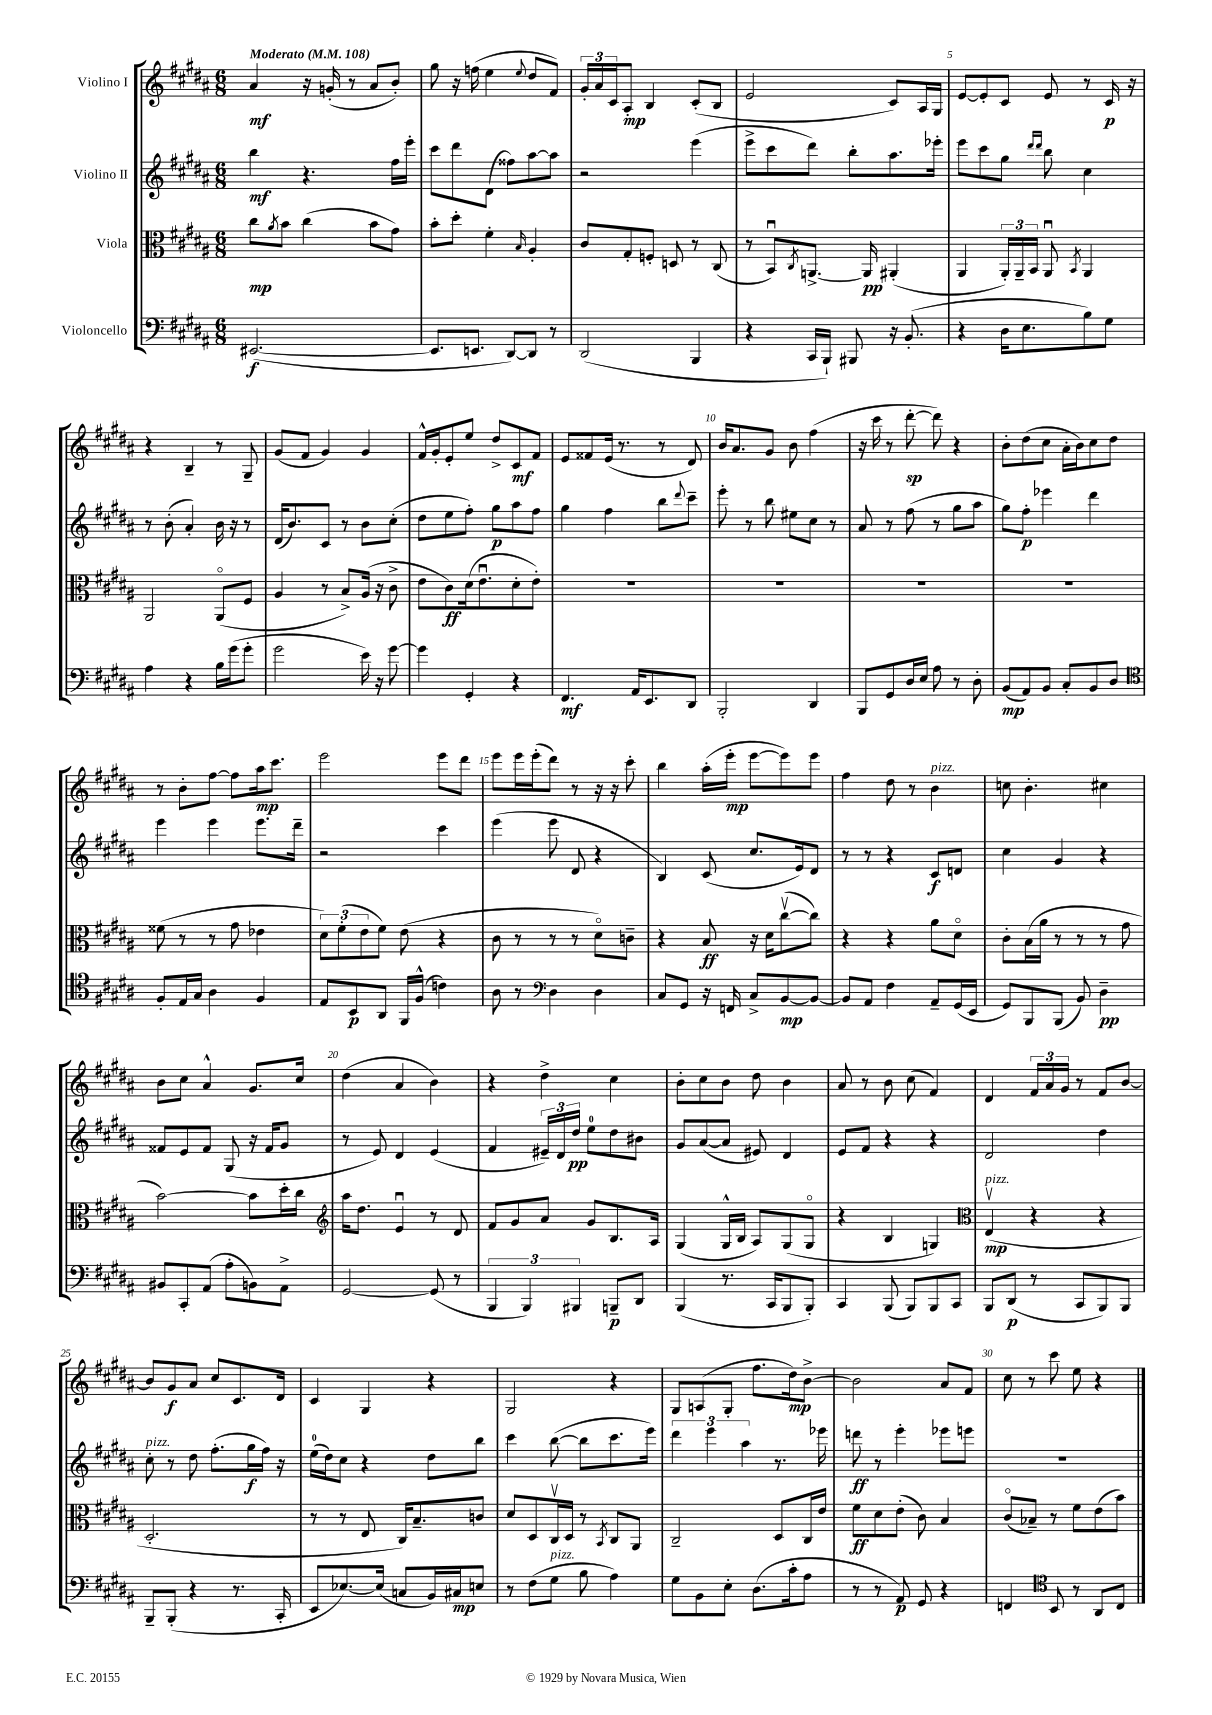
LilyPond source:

<<
\new StaffGroup <<
\new Staff = "s0" \with { instrumentName = "Violino I" } {
    \clef treble \key b \major \numericTimeSignature \time 6/8 \tempo "Moderato" 4 = 108
    ais'4\mf r16 g'16-.( r8 ais'8 b'8-.) |
    gis''8 r16 f''16( e''4 \appoggiatura { e''8 } dis''8 fis'8) |
    \tuplet 3/2 { gis'16-. ais'16 cis'16 } ais8-.\mp b4 cis'8-.( b8 |
    e'2 cis'8) ais16 gis16 |
    e'8~ e'8-. cis'8 e'8 r8 cis'16\p r16 |
    r4 b4-- r8 gis8-- |
    gis'8( fis'8 gis'4) gis'4 |
    fis'16-^ gis'16-. e'8-. e''8 dis''8-> cis'8\mf fis'8 |
    e'8 fisis'8 e'16( r8. r8 dis'8) |
    b'16 ais'8. gis'8 b'8 fis''4( |
    r16 cis'''16 r8 dis'''8~-.\sp dis'''8) r4 |
    b'8-. dis''8( cis''8 ais'16-. b'16) cis''8 dis''8 |
    r8 b'8-. fis''8~ fis''8 ais''16\mp cis'''8. |
    e'''2 e'''8 dis'''8 |
    e'''8 e'''16 e'''16-.( dis'''8) r8 r16 r16 cis'''8-. |
    b''4 ais''16-.( e'''16-.\mp e'''8~ e'''8) e'''8 |
    fis''4 dis''8 r8 b'4^\markup { \italic "pizz." } |
    c''8 b'4.-. cis''4 |
    b'8 cis''8 ais'4-^ gis'8. cis''16 |
    dis''4( ais'4 b'4) |
    r4 dis''4-> cis''4 |
    b'8-. cis''8 b'8 dis''8 b'4 |
    ais'8 r8 b'8 cis''8( fis'4) |
    dis'4 \tuplet 3/2 { fis'16 ais'16 gis'16 } r8 fis'8 b'8~ |
    b'8 gis'8\f ais'8 cis''8 cis'8. dis'16 |
    cis'4 gis4 r4 |
    gis2 r4 |
    gis8 a8( gis8-. fis''8. dis''16\mp) b'8~-> |
    b'2 ais'8 fis'8 |
    cis''8 r8 cis'''8 e''8 r4 \bar "|." |
}
\new Staff = "s1" \with { instrumentName = "Violino II" } {
    \clef treble \key b \major \numericTimeSignature \time 6/8
    b''4\mf r4. fis''16 e'''16-. |
    cis'''8 dis'''8 dis'8( fisis''8) ais''8~ ais''8 |
    r2 e'''4( |
    e'''8-> cis'''8 dis'''8) b''8-. ais''8. ees'''16-. |
    e'''8 cis'''8 gis''8 \grace { dis'''16 dis'''16 } b''8 cis''4 |
    r8 b'8-.( ais'4-.) b'16 r16 r8 |
    dis'16( b'8.) cis'8 r8 b'8 cis''8-.( |
    dis''8 e''8 fis''8-.) gis''8\p ais''8 fis''8 |
    gis''4 fis''4 b''8 \appoggiatura { dis'''8 } cis'''8-- |
    e'''8-. r8 b''8 eis''8 cis''8 r8 |
    ais'8 r8 fis''8( r8 gis''8 ais''8 |
    gis''8) fis''8-.\p ees'''4 dis'''4 |
    e'''4 e'''4 e'''8. dis'''16-- |
    r2 cis'''4 |
    e'''4( e'''8 dis'8 r4 |
    b4) cis'8( cis''8. e'16) dis'8 |
    r8 r8 r4 cis'8\f d'8 |
    cis''4 gis'4 r4 |
    fisis'8 e'8 fisis'8 gis8( r16 fisis'16 gis'8 |
    r8 e'8) dis'4 e'4( |
    fis'4 \tuplet 3/2 { eis'16--) dis'16 dis''16\pp } e''8-0 dis''8 bis'8 |
    gis'8 ais'8~( ais'8 eis'8) dis'4 |
    e'8 fis'8 r4 r4 |
    dis'2 dis''4 |
    cis''8-.^\markup { \italic "pizz." } r8 dis''8 fis''8.-.( gis''16\f fis''16) r16 |
    e''16-0( dis''16) cis''8 r4 dis''8 b''8 |
    cis'''4 b''8~( b''8 cis'''8. e'''16) |
    \tuplet 3/2 { dis'''4 e'''4 ais''4 } r8. ees'''16 |
    d'''8\ff r8 e'''4-. ees'''8 e'''8 |
    R2. \bar "|." |
}
\new Staff = "s2" \with { instrumentName = "Viola" } {
    \clef alto \key b \major \numericTimeSignature \time 6/8
    cis''8\mp \acciaccatura { ais'8 } b'8 cis''4( b'8 gis'8) |
    b'8-. dis''8-. fis'4-. \grace { b16 } ais4-. |
    cis'8 gis8-. f8-. d8 r8 cis8( |
    r8 b,8\downbow) \acciaccatura { cis8 } a,8.~-> a,16\pp ais,4-.( |
    ais,4 \tuplet 3/2 { ais,16-.) ais,16-- b,16 } ais,8\downbow \acciaccatura { b,8 } ais,4 |
    ais,2 ais,8\flageolet( fis8 |
    ais4 r8 b8->) ais16( r16 cis'8-> |
    e'8 cis'8\ff) dis'16( e'8.\downbow dis'8-. e'8-.) |
    R2. |
    R2. |
    R2. |
    R2. |
    fisis'8( r8 r8 gis'8 ees'4 |
    \tuplet 3/2 { dis'8) fis'8-.( e'8 } fis'8) e'8( r4 |
    cis'8 r8 r8 r8 dis'8\flageolet) c'8-- |
    r4 b8\ff r16 dis'16 cis''8~\upbow( cis''8) |
    r4 r4 ais'8 dis'8\flageolet |
    cis'8-. b16( ais'16 r8 r8 r8 gis'8 |
    b'2~) b'8 dis''16-. cis''16 |
    \clef treble ais''16 dis''8. e'4\downbow r8 dis'8 |
    fis'8 gis'8 ais'8 gis'8 b8. ais16 |
    gis4( gis16-^ b16 ais8) gis8( gis8\flageolet |
    r4 b4 g4) |
    \clef alto e4\upbow\mp^\markup { \italic "pizz." }( r4 r4 |
    dis2.-. |
    r8 r8 e8 cis16) b8.-- c'8 |
    dis'8 dis8 cis16\upbow dis16 r8 \acciaccatura { b,8 } cis8 ais,8 |
    cis2-- dis8 cis16 e'16 |
    fis'8\ff dis'8 e'8-.( cis'8) b4 |
    cis'8\flageolet( bes8--) r8 fis'8 e'8( b'8) \bar "|." |
}
\new Staff = "s3" \with { instrumentName = "Violoncello" } {
    \clef bass \key b \major \numericTimeSignature \time 6/8
    eis,2.~\f( |
    eis,8. e,8. dis,8~) dis,8 r8 |
    dis,2( b,,4 |
    r4 cis,16 b,,16-!) bis,,8 r16 b,8.-.( |
    r4 dis16 e8. b8) gis8 |
    ais4 r4 b16 gis'16( gis'8-. |
    gis'2 e'16) r16 gis'8~ |
    gis'4 gis,4-. r4 |
    fis,4.\mf ais,16 e,8. dis,8 |
    b,,2-. dis,4 |
    b,,8 gis,8 dis16 e16 ais8 r8 dis8-. |
    b,8\mp( ais,8) b,8 cis8-. b,8 dis8 |
    \clef tenor fis8-. e16 gis16 ais4 fis4 |
    e8 b,8\p ais,8 fis,16 fis16-^( c'4) |
    ais8 r8 \clef bass dis4 dis4 |
    cis8 gis,8 r16 f,16 cis8-> b,8~\mp b,8~ |
    b,8 ais,8 fis4 ais,8-- gis,16( e,16 |
    gis,8) b,,8 b,,8( b,8) dis4--\pp |
    bis,8 cis,8-. ais,8( ais8-. b,8) ais,8-> |
    gis,2~ gis,8( r8 |
    \tuplet 3/2 { b,,4 b,,4) bis,,4 } b,,8--\p dis,8 |
    b,,4( r8. cis,16 b,,8 b,,8-.) |
    cis,4 b,,8( b,,8) b,,8 cis,8 |
    b,,8 dis,8\p( r8 cis,8 b,,8) b,,8 |
    b,,8-- b,,8-.( r4 r8. cis,16-. |
    e,8 ees8.~) ees16( c8 b,16) cis16\mp e8 |
    r8 fis8( gis8^\markup { \italic "pizz." } b8 ais4) |
    gis8 b,8 e8-. dis8.( cis'16-. ais8 |
    r8 r8 ais,8\p) gis,8 r4 |
    f,4 \clef tenor b,8 r8 ais,8 cis8 \bar "|." |
}
>>
>>
\layout { \context { \Score \override BarNumber.break-visibility = ##(#f #t #t) barNumberVisibility = #(every-nth-bar-number-visible 5) } }
